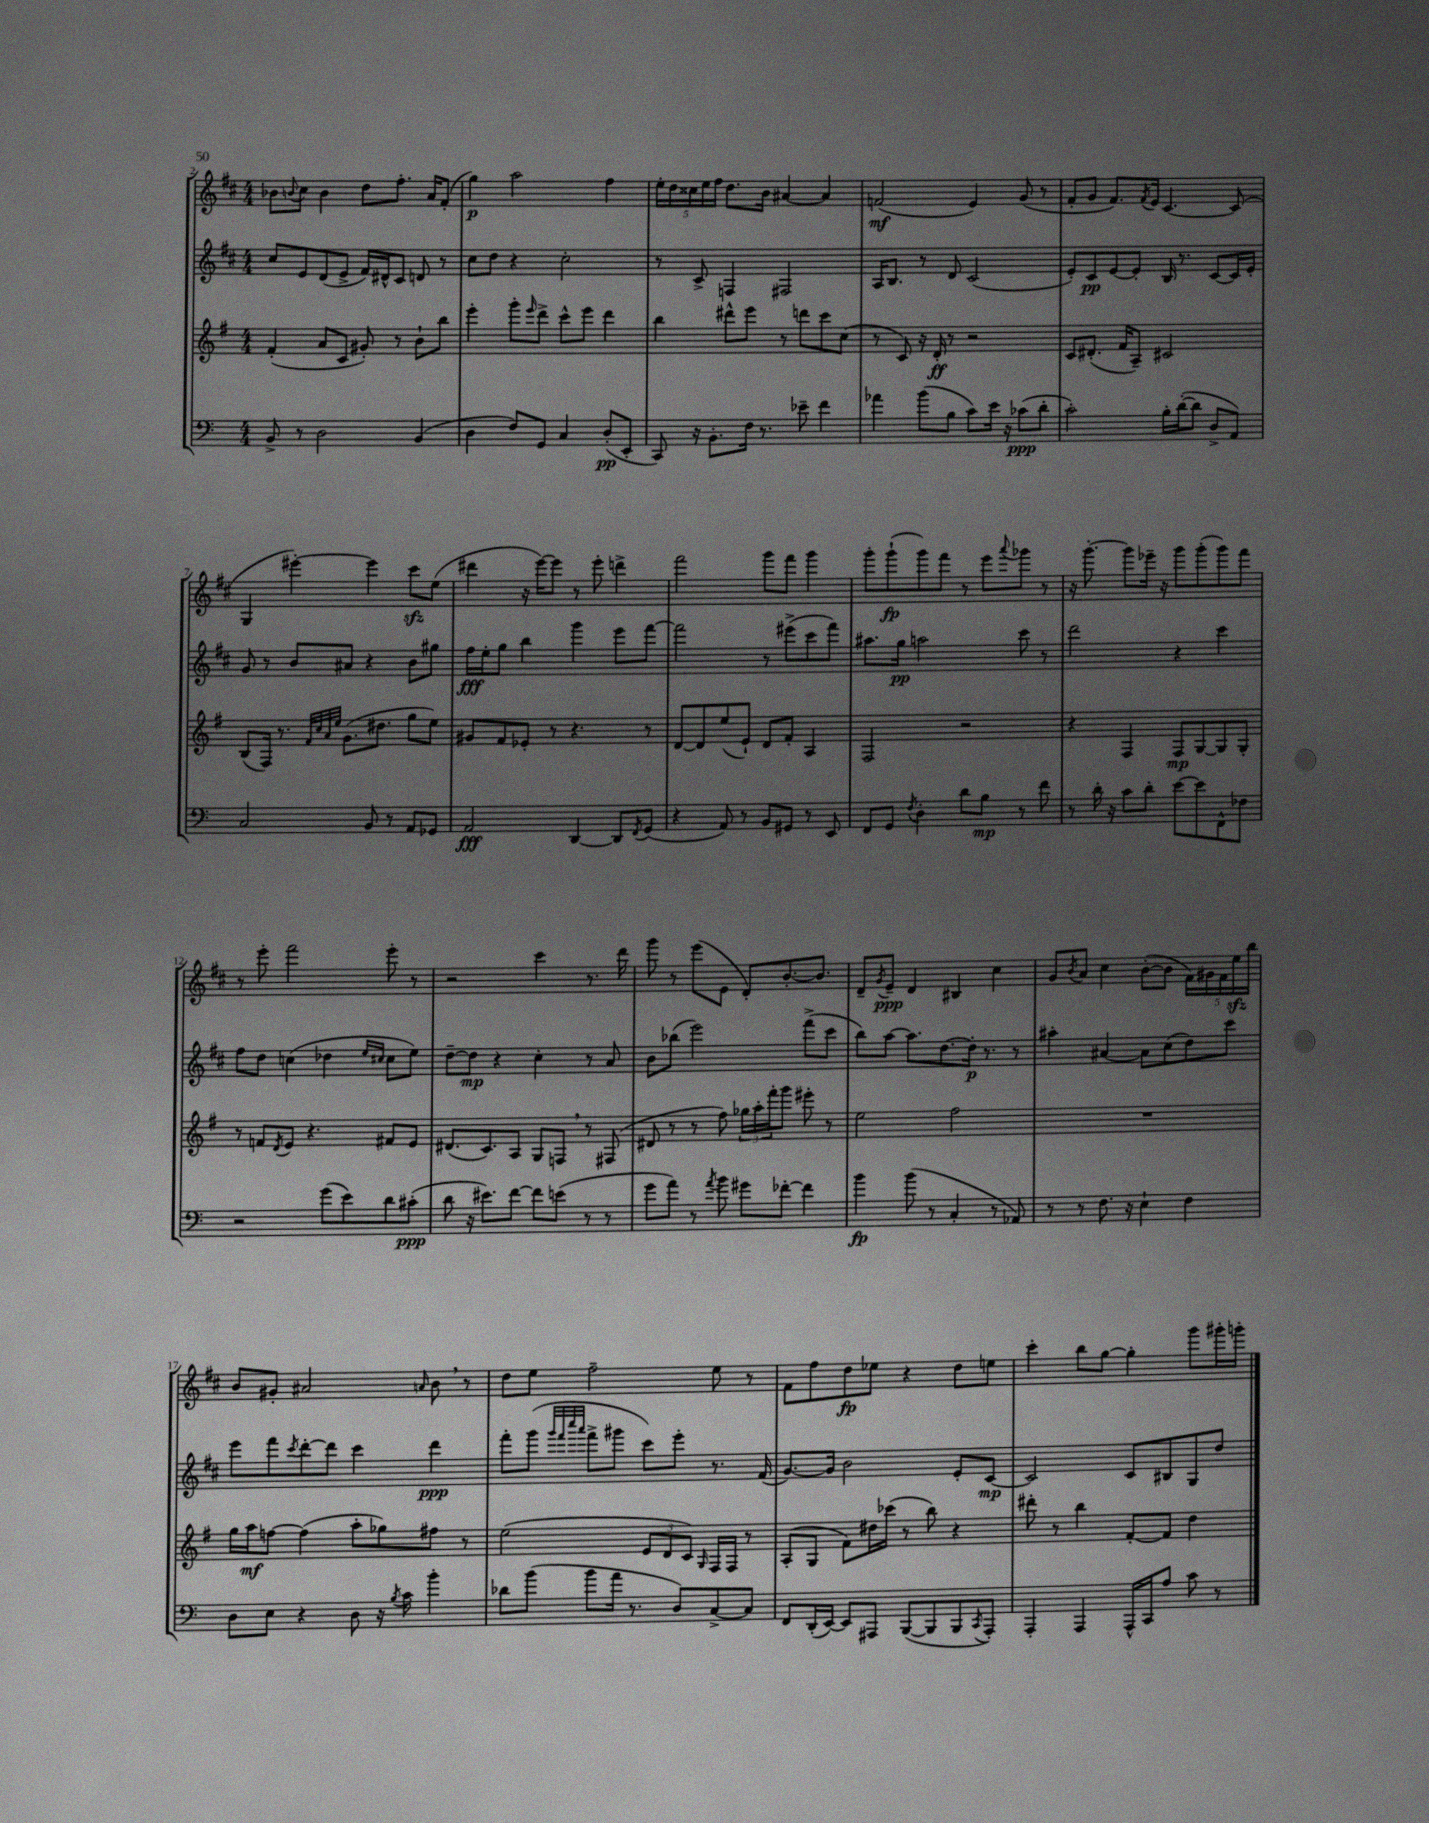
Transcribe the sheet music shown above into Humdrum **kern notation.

**kern	**dynam	**kern	**dynam	**kern	**dynam	**kern	**dynam
*part4	*part4	*part3	*part3	*part2	*part2	*part1	*part1
*staff4	*staff4	*staff3	*staff3	*staff2	*staff2	*staff1	*staff1
*clefF4	*	*clefG2	*	*clefG2	*	*clefG2	*
*k[]	*	*k[f#]	*	*k[f#c#]	*	*k[f#c#]	*
*M4/4	*	*M4/4	*	*M4/4	*	*M4/4	*
=2	=2	=2	=2	=2	=2	=2	=2
8BB^/	.	(4f#'/	.	8cc#/L	.	8b-X\L	.
.	.	.	.	.	.	8qqbn/	.
8r	.	.	.	8e/	.	8cc#\J	.
2D\	.	8a/L	.	(8d/	.	4b\	.
.	.	8c/J	.	8e^/J	.	.	.
.	.	8g#X'/)	.	16f#/LL)	.	8dd\L	.
.	.	.	.	16d#X^^/J	.	.	.
.	.	8r	.	8c#/J	.	8.ff#'\J	.
(4BB/	.	8b`\L	.	8dn/	.	.	.
.	.	.	.	.	.	16a/KL	.
.	.	8bb\J	.	8r	.	(8f#'/J	.
=3	=3	=3	=3	=3	=3	=3	=3
4D\	.	4eee'\	.	8cc#\L	.	4gg\)	p
.	.	.	.	8dd\J	.	.	.
8F/L)	.	8ggg'\L	.	4r	.	2aa\	.
.	.	16qqeee/	.	.	.	.	.
8GG/J	.	8ddd^\J	.	.	.	.	.
4C/	.	8ccc^^\L	.	2cc#'\	.	.	.
.	.	8eee\J	.	.	.	.	.
(8D'/L	pp	4ddd\	.	.	.	4ff#\	.
8EE'/J	.	.	.	.	.	.	.
=4	=4	=4	=4	=4	=4	=4	=4
8CC/)	.	4bb\	.	8r	.	20ee'\LL	.
.	.	.	.	.	.	20dd\	.
.	.	.	.	.	.	20cc##X\	.
16r	.	.	.	8c#^/	.	.	.
.	.	.	.	.	.	20ee\	.
8.BB'\L	.	.	.	.	.	.	.
.	.	.	.	.	.	20ff#\JJ	.
.	.	8ddd#X^^\L	.	4Fn/	.	8.dd\L	.
16F\Jk	.	8eee\J	.	.	.	.	.
8.r	.	.	.	.	.	16b\Jk	.
.	.	8r	.	2F#X/	.	[4a#X/	.
8e-X~\	.	8dddn\L	.	.	.	.	.
4f\	.	8ccc\	.	.	.	4a#/]	.
.	.	(8cc\J	.	.	.	.	.
=5	=5	=5	=5	=5	=5	=5	=5
4a-X\	.	8r	.	16A/KL	.	(2fn/	mf
.	.	.	.	8.B/J	.	.	.
.	.	8c/)	.	.	.	.	.
(8b\L	.	16r	.	8r	.	.	.
.	.	16d'/	ff	.	.	.	.
8B\J	.	8r	.	8d/	.	.	.
8c\L)	.	2r	.	(2c#/	.	4e/)	.
16e\Jk	.	.	.	.	.	.	.
16r	.	.	.	.	.	.	.
(8c-X\L	ppp	.	.	.	.	(8g/	.
8d'\J	.	.	.	.	.	8r	.
=6	=6	=6	=6	=6	=6	=6	=6
2c'\)	.	8c/L	.	8e'/L)	.	8f#'/L	.
.	.	(8.d#X'/J	.	8c#/	pp	8g/J	.
.	.	.	.	[8e/	.	8.f#/L)	.
.	.	16f#/KL	.	.	.	.	.
.	.	8A~/J)	.	8e'/J]	.	.	.
.	.	.	.	.	.	8qf#/	.
.	.	.	.	.	.	16e/Jk	.
16B'\LL	.	2c#X/	.	16B/	.	[4.c#/	.
([16d'\J	.	.	.	8.r	.	.	.
8d\J]	.	.	.	.	.	.	.
8D^/L	.	.	.	[8c#/L	.	.	.
8AA/J)	.	.	.	16c#/L]	.	(8c#/]	.
.	.	.	.	16e'/JJ	.	.	.
!!LO:LB:g=z
=7	=7	=7	=7	=7	=7	=7	=7
2C/	.	(8B/L	.	8g/	.	4G/	.
.	.	16F#/Jk)	.	8r	.	.	.
.	.	8.r	.	.	.	.	.
.	.	.	.	8b/L	.	[4eee#X'\)	.
.	.	32qqf#/LLL	.	.	.	.	.
.	.	32qqcc/	.	.	.	.	.
.	.	32qqa/	.	.	.	.	.
.	.	32qqee/JJJ	.	.	.	.	.
.	.	(8.g\L	.	8a#X/J	.	.	.
8BB/	.	.	.	4r	.	4eee#\]	.
.	.	8.dd#X\J	.	.	.	.	.
8r	.	.	.	.	.	.	.
8AA/L	.	8gg\L	.	8b\L	.	8ccc#zz\L	.
8GG-X/J	.	8ee\J)	.	8gg#X\J	.	(8ee\J	.
=8	=8	=8	=8	=8	=8	=8	=8
2AA/	fff	8g#X/L	.	16ff#\LL	fff	4ddd#X\	.
.	.	.	.	16ee'\J	.	.	.
.	.	8f#/	.	8gg\J	.	.	.
.	.	8e-X'/J	.	4bb\	.	16r	.
.	.	.	.	.	.	[16eee\KL)	.
.	.	8r	.	.	.	8eee\J]	.
[4DD/	.	4.r	.	4ggg\	.	8r	.
.	.	.	.	.	.	8eee'\	.
8DD/L]	.	.	.	8eee\L	.	4dddn^\	.
8qFF/	.	.	.	.	.	.	.
(8GG/J	.	8r	.	[8fff#\J	.	.	.
=9	=9	=9	=9	=9	=9	=9	=9
4r	.	[8d/L	.	2fff#\]	.	2fff#\	.
.	.	8d/]	.	.	.	.	.
8AA/)	.	(8ee/	.	.	.	.	.
8r	.	8e`/J)	.	.	.	.	.
8BB/L	.	8d/L	.	8r	.	8ggg\L	.
8GG#X/J	.	8f#'/J	.	(8eee#X^\L	.	8fff#\J	.
8r	.	4A/	.	8ccc#\	.	4ggg\	.
8EE/	.	.	.	8fff#\J)	.	.	.
=10	=10	=10	=10	=10	=10	=10	=10
8FF/L	.	2F#/	.	8.aa#X\L	.	8ggg'\L	.
8GG/J	.	.	.	.	.	(8ggg`\	fp
.	.	.	.	16gg\Jk	pp	.	.
8qF/	.	.	.	.	.	.	.
4D'\	.	.	.	2aan\	.	8ggg\)	.
.	.	.	.	.	.	8fff#\J	.
8d\L	.	2r	.	.	.	8r	.
8B\J	mp	.	.	.	.	8eee\L	.
.	.	.	.	.	.	8qqaaa/	.
8r	.	.	.	8ccc#\	.	8ggg-X\J	.
8f\	.	.	.	8r	.	8r	.
=11	=11	=11	=11	=11	=11	=11	=11
8r	.	4r	.	2ddd\	.	16r	.
.	.	.	.	.	.	[8.ggg'\	.
16d'\	.	.	.	.	.	.	.
16r	.	.	.	.	.	.	.
8c\L	.	4F#/	.	.	.	8ggg\L]	.
8d'\J	.	.	.	.	.	16eee-X~\Jk	.
.	.	.	.	.	.	16r	.
[8e\L	.	8F#/L	mp	4r	.	8ggg\L	.
8e\]	.	[8G/	.	.	.	(8ggg'\	.
8FF^^\	.	8G/]	.	4ccc#\	.	8ggg\)	.
8F-X\J	.	8G'/J	.	.	.	8fff#\J	.
!!LO:LB:g=z
=12	=12	=12	=12	=12	=12	=12	=12
2r	.	8r	.	8ff#\L	.	8r	.
.	.	8fn/L	.	8dd\J	.	8eee'\	.
.	.	8qd/	.	.	.	.	.
.	.	8e/J	.	(4ccn\	.	2fff#\	.
.	.	4.r	.	.	.	.	.
(8g\L	.	.	.	4dd-X\	.	.	.
8e\)	.	.	.	.	.	.	.
.	.	.	.	16qqee/LL	.	.	.
.	.	.	.	16qqcc#X/JJ	.	.	.
8d\	.	8f#X/L	.	8cc#\L	.	8eee'\	.
(8c#X'\J	ppp	8e/J	.	8ee\J)	.	8r	.
=13	=13	=13	=13	=13	=13	=13	=13
8d\	.	(8.d#X/L	.	[8dd~\L	.	2r	.
16r	.	.	.	8dd\J]	mp	.	.
8.e#X\L)	.	8.c/)	.	.	.	.	.
.	.	.	.	4r	.	.	.
[8f\J	.	8A/J	.	.	.	.	.
8f\L]	.	8G/L	.	4cc#'\	.	4ccc#\	.
(8en\J	.	8Fn,/J	.	.	.	.	.
8r	.	8r	.	8r	.	8.r	.
8r	.	(8F#X/	.	8a/	.	.	.
.	.	.	.	.	.	16ddd\	.
=14	=14	=14	=14	=14	=14	=14	=14
8g\L	.	8d#X/	.	8b\L	.	8ggg\	.
8a\J)	.	8r	.	(8bb-X\J	.	8r	.
8r	.	8r	.	2eee\)	.	(8eee\L	.
8qa/	.	.	.	.	.	.	.
8b\	.	8ff#\)	.	.	.	8e\J	.
8g#X\L	.	24gg-X\LL	.	.	.	8d'/L)	.
.	.	24aa'\	.	.	.	.	.
.	.	24fff#'\J	.	.	.	.	.
[8f-X'\J	.	8ggg\J	.	.	.	[8.b'/	.
4f-\]	.	8eee#X'\	.	(8fff#^\L	.	.	.
.	.	.	.	.	.	8.b/J]	.
.	.	8r	.	8ccc#\J	.	.	.
=15	=15	=15	=15	=15	=15	=15	=15
4b\	fp	2ee\	.	8bb\L)	.	8d~/L	.
.	.	.	.	.	.	8qg/	.
.	.	.	.	[8aa\J	.	8e~/J	ppp
(8b\	.	.	.	8.aa\L]	.	4d/	.
8r	.	.	.	.	.	.	.
.	.	.	.	[8.dd\	.	.	.
4C'/	.	2ff#\	.	.	.	4B#X/	.
.	.	.	.	16dd'\Jk]	p	.	.
.	.	.	.	8.r	.	.	.
8r	.	.	.	.	.	4cc#\	.
8AA-X/)	.	.	.	8r	.	.	.
=16	=16	=16	=16	=16	=16	=16	=16
8r	.	1r	.	4aa#X'\	.	8g/L	.
.	.	.	.	.	.	8qb/	.
8r	.	.	.	.	.	8a/J	.
8.F\	.	.	.	[4a#X/	.	4cc#\	.
16r	.	.	.	.	.	.	.
4E`\	.	.	.	8a#\L]	.	([8b'\L	.
.	.	.	.	(8cc#\	.	8b\J]	.
4F\	.	.	.	8dd\)	.	20f#\LL)	.
.	.	.	.	.	.	20g#X\	.
.	.	.	.	.	.	20f#\	.
.	.	.	.	8ccc#\J	.	.	.
.	.	.	.	.	.	20eezz\	.
.	.	.	.	.	.	20bb\JJ	.
!!LO:LB:g=z
=17	=17	=17	=17	=17	=17	=17	=17
8D\L	.	16gg\LL	.	8eee\L	.	8b/L	.
.	.	16aa\J	mf	.	.	.	.
8E\J	.	[8ffn\J	.	8fff#\	.	8g#X'/J	.
.	.	.	.	8qccc#/	.	.	.
4r	.	(4ff\]	.	[8ddd'\	.	2a#X/	.
.	.	.	.	8ddd\J]	.	.	.
8D\	.	8aa'\L	.	4ccc#\	.	.	.
16r	.	8gg-X\)	.	.	.	.	.
8qB/	.	.	.	.	.	.	.
16c\	.	.	.	.	.	.	.
.	.	.	.	.	.	16qqan/	.
4b'\	.	8ff#X\J	.	4ddd\	ppp	8b,\	.
.	.	8r	.	.	.	8r	.
=18	=18	=18	=18	=18	=18	=18	=18
8d-X\L	.	(2ee\	.	8fff#'\L	.	8dd\L	.
(8b\J	.	.	.	(8ggg\J	.	8ee\J	.
.	.	.	.	32qqggg/LLL	.	.	.
.	.	.	.	32qqfff#/	.	.	.
.	.	.	.	32qqcccc#/	.	.	.
.	.	.	.	32qqaaa/JJJ	.	.	.
8b\L	.	.	.	8fff#^\L	.	2ff#~\	.
16a\Jk	.	.	.	8ggg#X\J	.	.	.
8.r	.	.	.	.	.	.	.
.	.	12e/L	.	8ccc#\L)	.	.	.
.	.	12d/	.	.	.	.	.
8D/L)	.	.	.	8eee'\J	.	.	.
.	.	12c/J)	.	.	.	.	.
.	.	16qqG/	.	.	.	.	.
[8C^/	.	16F#/LL	.	8.r	.	8ee\	.
.	.	16F#/JJ	.	.	.	.	.
8C/J]	.	8r	.	.	.	8r	.
.	.	.	.	(16f#/	.	.	.
=19	=19	=19	=19	=19	=19	=19	=19
8FF/L	.	(8A'/L	.	[8.g/L)	.	8f#\L	.
(16DD'/L	.	8G/J	.	.	.	8ff#\	.
[16EE/JJ)	.	.	.	16g/Jk]	.	.	.
8EE/L]	.	8f#\L)	.	2b\	.	8dd\	fp
8AAA#X/J	.	16dd#X\L	.	.	.	8ee-X\J	.
.	.	(16ccc-X\JJ	.	.	.	.	.
([8BBB/L	.	8r	.	.	.	4r	.
8BBB/]	.	8bb\)	.	.	.	.	.
8BBB/	.	4r	.	8e'/L	.	8dd\L	.
8qCC/	.	.	.	.	.	.	.
8AAA#'/J)	.	.	.	[8c#/J	mp	8een\J	.
=20	=20	=20	=20	=20	=20	=20	=20
4AAA'/	.	8ddd#X'\	.	2c#/]	.	4ccc#'\	.
.	.	8r	.	.	.	.	.
4AAA/	.	4bb\	.	.	.	8bb\L	.
.	.	.	.	.	.	[8gg\J	.
16AAA^^/LL	.	[8f#'/L	.	8c#/L	.	4gg'\]	.
16CC/J	.	.	.	.	.	.	.
8A/J	.	8f#/J]	.	8B#X/	.	.	.
8c\	.	4dd\	.	8G/	.	8ggg\L	.
8r	.	.	.	8dd/J	.	16ggg#X'\L	.
.	.	.	.	.	.	16gggn'\JJ	.
==	==	==	==	==	==	==	==
*-	*-	*-	*-	*-	*-	*-	*-
